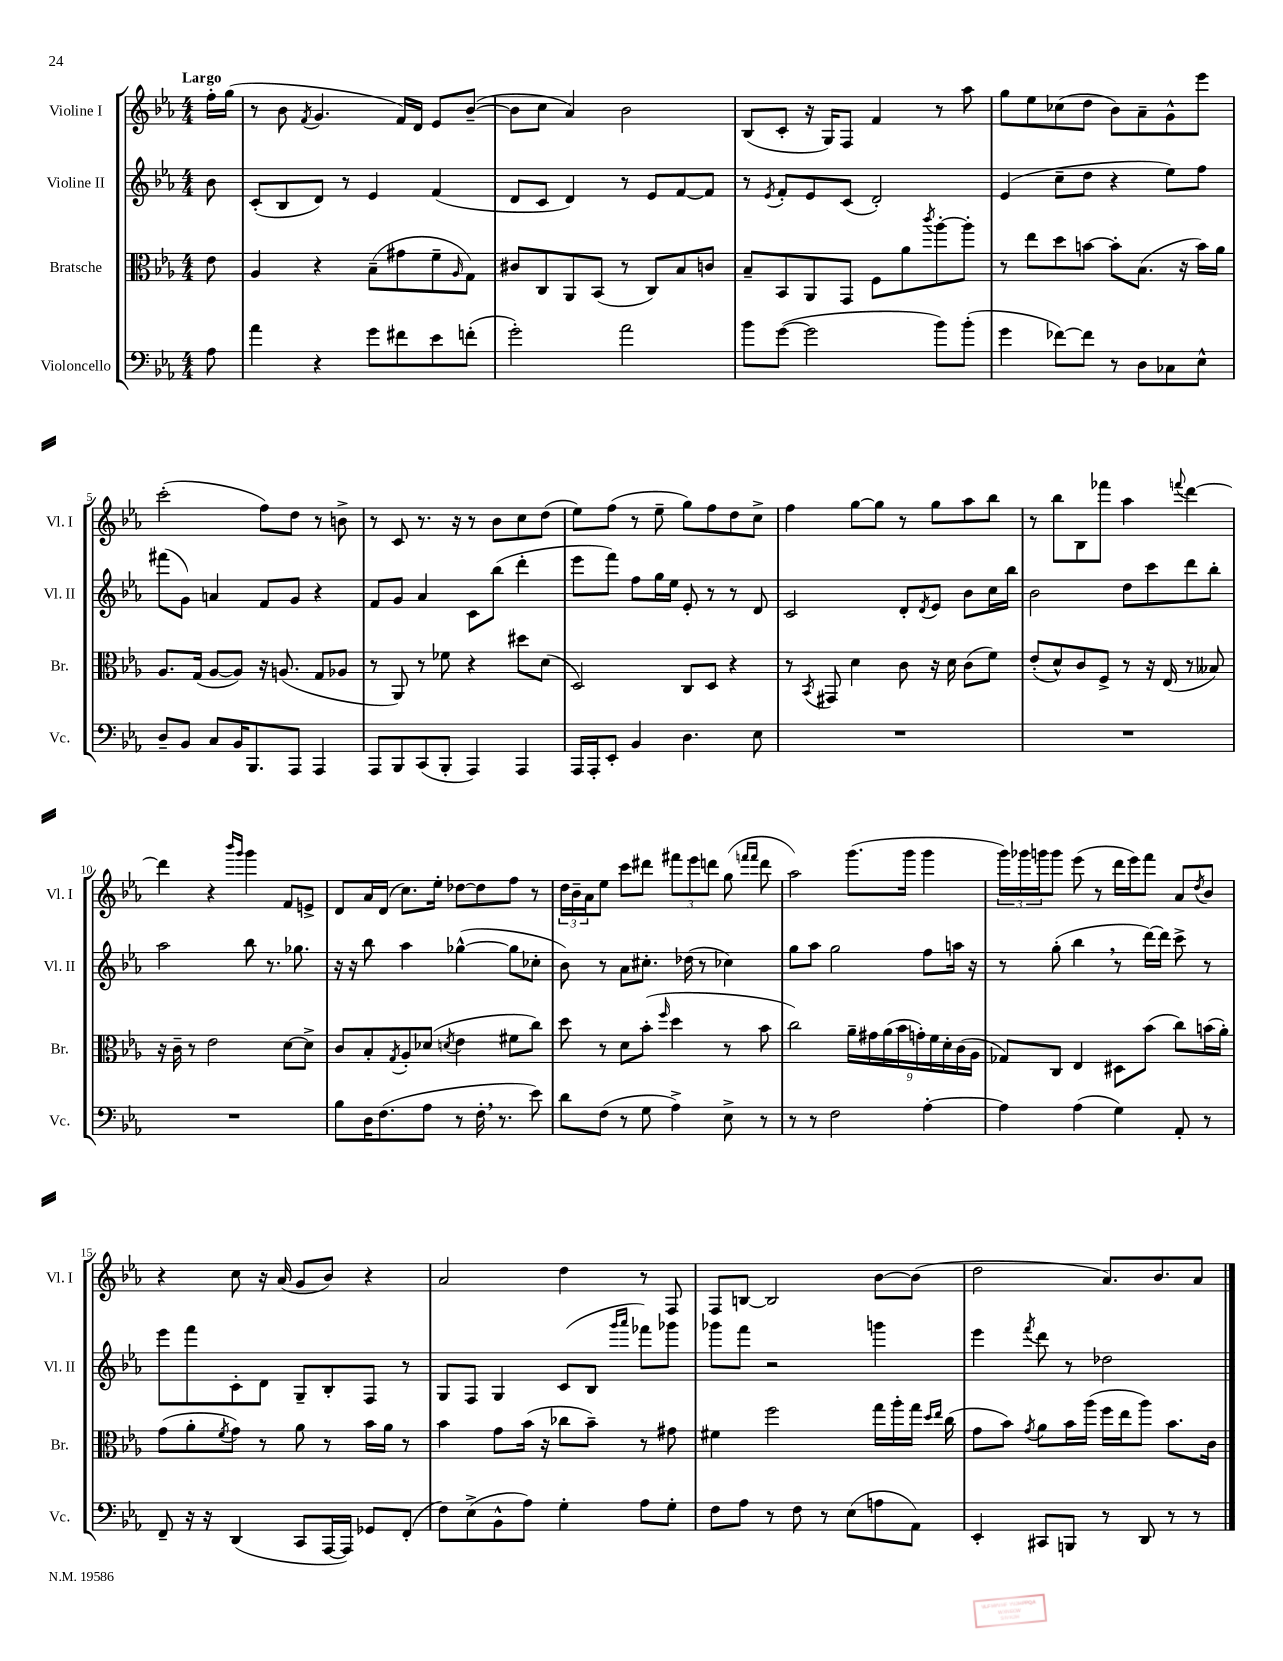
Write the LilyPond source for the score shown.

<<
\new StaffGroup <<
\new Staff = "s0" \with { instrumentName = "Violine I" shortInstrumentName = "Vl. I" } {
    \clef treble \key ees \major \numericTimeSignature \time 4/4 \partial 8 \tempo "Largo"
    f''16-. g''16( |
    r8 bes'8 \acciaccatura { f'8 } g'4. f'16) d'16 ees'8 bes'8~--( |
    bes'8 c''8 aes'4) bes'2 |
    bes8( c'8-. r16 g16) f8 f'4 r8 aes''8 |
    g''8 ees''8 ces''8( d''8 bes'8) aes'8-- g'8-^ ees'''8 |
    c'''2-.( f''8) d''8 r8 b'8-> |
    r8 c'8 r8. r16 r8 bes'8 c''8 d''8( |
    ees''8) f''8( r8 ees''8-- g''8) f''8 d''8 c''8-> |
    f''4 g''8~ g''8 r8 g''8 aes''8 bes''8 |
    r8 bes''8 bes8 fes'''8 aes''4 \appoggiatura { f'''8 } d'''4~ |
    d'''4 r4 \grace { bes'''16 g'''16 } g'''4 f'8 e'8-> |
    d'8 aes'16 d'16( c''8.) ees''16-. des''8~ des''8 f''8 r8 |
    \tuplet 3/2 { d''16 bes'16-- aes'16 } ees''8 c'''8 dis'''8 \tuplet 3/2 { fis'''8 ees'''8 d'''8 } g''8( \grace { f'''16 f'''16 } d'''8 |
    aes''2) g'''8.( g'''16 g'''4 |
    \tuplet 3/2 { g'''16) ges'''16 g'''16 } g'''8 ees'''8( r8 d'''16 ees'''16) f'''8 aes'8 \acciaccatura { d''8 } bes'8 |
    r4 c''8 r16 aes'16( g'8 bes'8) r4 |
    aes'2 d''4 r8 f8 |
    f8 b8~ b2 bes'8~ bes'8( |
    d''2 aes'8.) bes'8. aes'8 \bar "|." |
}
\new Staff = "s1" \with { instrumentName = "Violine II" shortInstrumentName = "Vl. II" } {
    \clef treble \key ees \major \numericTimeSignature \time 4/4 \partial 8
    bes'8 |
    c'8-.( bes8 d'8) r8 ees'4 f'4( |
    d'8 c'8 d'4) r8 ees'8 f'8~ f'8 |
    r8 \acciaccatura { ees'8 } f'8-. ees'8 c'8( d'2-.) |
    ees'4( c''8-- d''8 r4 ees''8) f''8 |
    fis'''8( g'8) a'4 f'8 g'8 r4 |
    f'8 g'8 aes'4 c'8 bes''8( d'''4-. |
    ees'''8 f'''8) f''8 g''16 ees''16 ees'8-. r8 r8 d'8 |
    c'2 d'8-. \acciaccatura { d'8 } ees'8 bes'8 c''16 bes''16 |
    bes'2 d''8 c'''8 d'''8 bes''8-. |
    aes''2 bes''8 r8. ges''8. |
    r16 r16 bes''8 aes''4 ges''4~-^( ges''8 ces''8-. |
    bes'8) r8 aes'8 cis''8.-. des''16( r8 ces''4) |
    g''8 aes''8 g''2 f''8 a''16 r16 |
    r8 g''8-.( bes''4 \breathe r8 d'''16~) d'''16 c'''8-> r8 |
    ees'''8 f'''8 c'8-. d'8 g8-- bes8-. f8 r8 |
    g8 f8 g4 c'8( bes8 \grace { g'''16 aes'''16 } fes'''8) ges'''8 |
    ges'''8 f'''8 r2 g'''4 |
    ees'''4 \acciaccatura { f'''8 } d'''8 r8 des''2 \bar "|." |
}
\new Staff = "s2" \with { instrumentName = "Bratsche" shortInstrumentName = "Br." } {
    \clef alto \key ees \major \numericTimeSignature \time 4/4 \partial 8
    ees'8 |
    aes4 r4 bes8--( gis'8 f'8-- \grace { aes16 } g8) |
    cis'8 c8 aes,8 bes,8( r8 c8) bes8 c'8 |
    bes8-- bes,8 aes,8 g,8 f8 aes'8 \acciaccatura { c'''8 } aes''8~-. aes''8-. |
    r8 ees''8 d''8 b'8~ b'8-. bes8.( r16 b'16) aes'16 |
    aes8. g16( aes8~ aes8) r16 a8.( g8 aes8 |
    r8 aes,8) r8 fes'8 r4 dis''8 d'8( |
    d2) c8 d8 r4 |
    r8 \acciaccatura { bes,8 } gis,8 d'4 c'8 r16 d'16 c'8( f'8) |
    ees'8-.( d'8-^) c'8 f8-> r8 r16 ees16( r8 beses8) |
    r16 c'16-- r8 ees'2 d'8~ d'8-> |
    c'8 bes8-. \acciaccatura { g8 } aes8-. des'8( \acciaccatura { d'8 } ees'4 fis'8 c''8) |
    d''8 r8 d'8 bes'8-.( \grace { f''16 } d''4 r8 bes'8 |
    c''2) \tuplet 9/8 { aes'16-- gis'16 aes'16( bes'16 g'16-.) f'16 d'16-. c'16( aes16 } |
    ges8) c8 ees4 dis8 bes'8( c''8) b'16( aes'16-.) |
    g'8( aes'8-. \acciaccatura { f'8 } g'8) r8 aes'8 r8 bes'16 aes'16 r8 |
    bes'4 g'8 bes'16( r16 ces''8 bes'8--) r8 gis'8 |
    fis'4 f''2 g''16 aes''16-. g''16 \grace { d''16 ees''16 } c''16( |
    g'8 bes'8) \acciaccatura { g'8 } aes'8 bes'16 aes''16( f''16 ees''16 aes''8) bes'8. c'16 \bar "|." |
}
\new Staff = "s3" \with { instrumentName = "Violoncello" shortInstrumentName = "Vc." } {
    \clef bass \key ees \major \numericTimeSignature \time 4/4 \partial 8
    aes8 |
    aes'4 r4 g'8 fis'8 ees'8 f'8-.( |
    g'2-.) aes'2 |
    bes'8 g'8~( g'2 bes'8) bes'8-.( |
    g'4 fes'8~) fes'8 r8 d8 ces8 ees8-^ |
    d8-- bes,8 c8 bes,16 bes,,8. aes,,8 aes,,4 |
    aes,,8 bes,,8 c,8( bes,,8-. aes,,4) aes,,4 |
    aes,,16 aes,,16-. ees,8-. bes,4 d4. ees8 |
    R1 |
    R1 |
    R1 |
    bes8 d16 f8.( aes8 r8 f16-. \breathe r8. ees'8) |
    d'8 f8( r8 g8 aes4->) ees8-> r8 |
    r8 r8 f2 aes4~-. |
    aes4 aes4( g4) aes,8-. r8 |
    f,8-- r16 r16 d,4( c,8 aes,,16~ aes,,16) ges,8 f,8-.( |
    f8) ees8->( bes,8-^ aes8) g4-. aes8 g8-. |
    f8 aes8 r8 f8 r8 ees8( a8 aes,8) |
    ees,4-. cis,8 b,,8 r8 d,8 r8 r8 \bar "|." |
}
>>
>>
